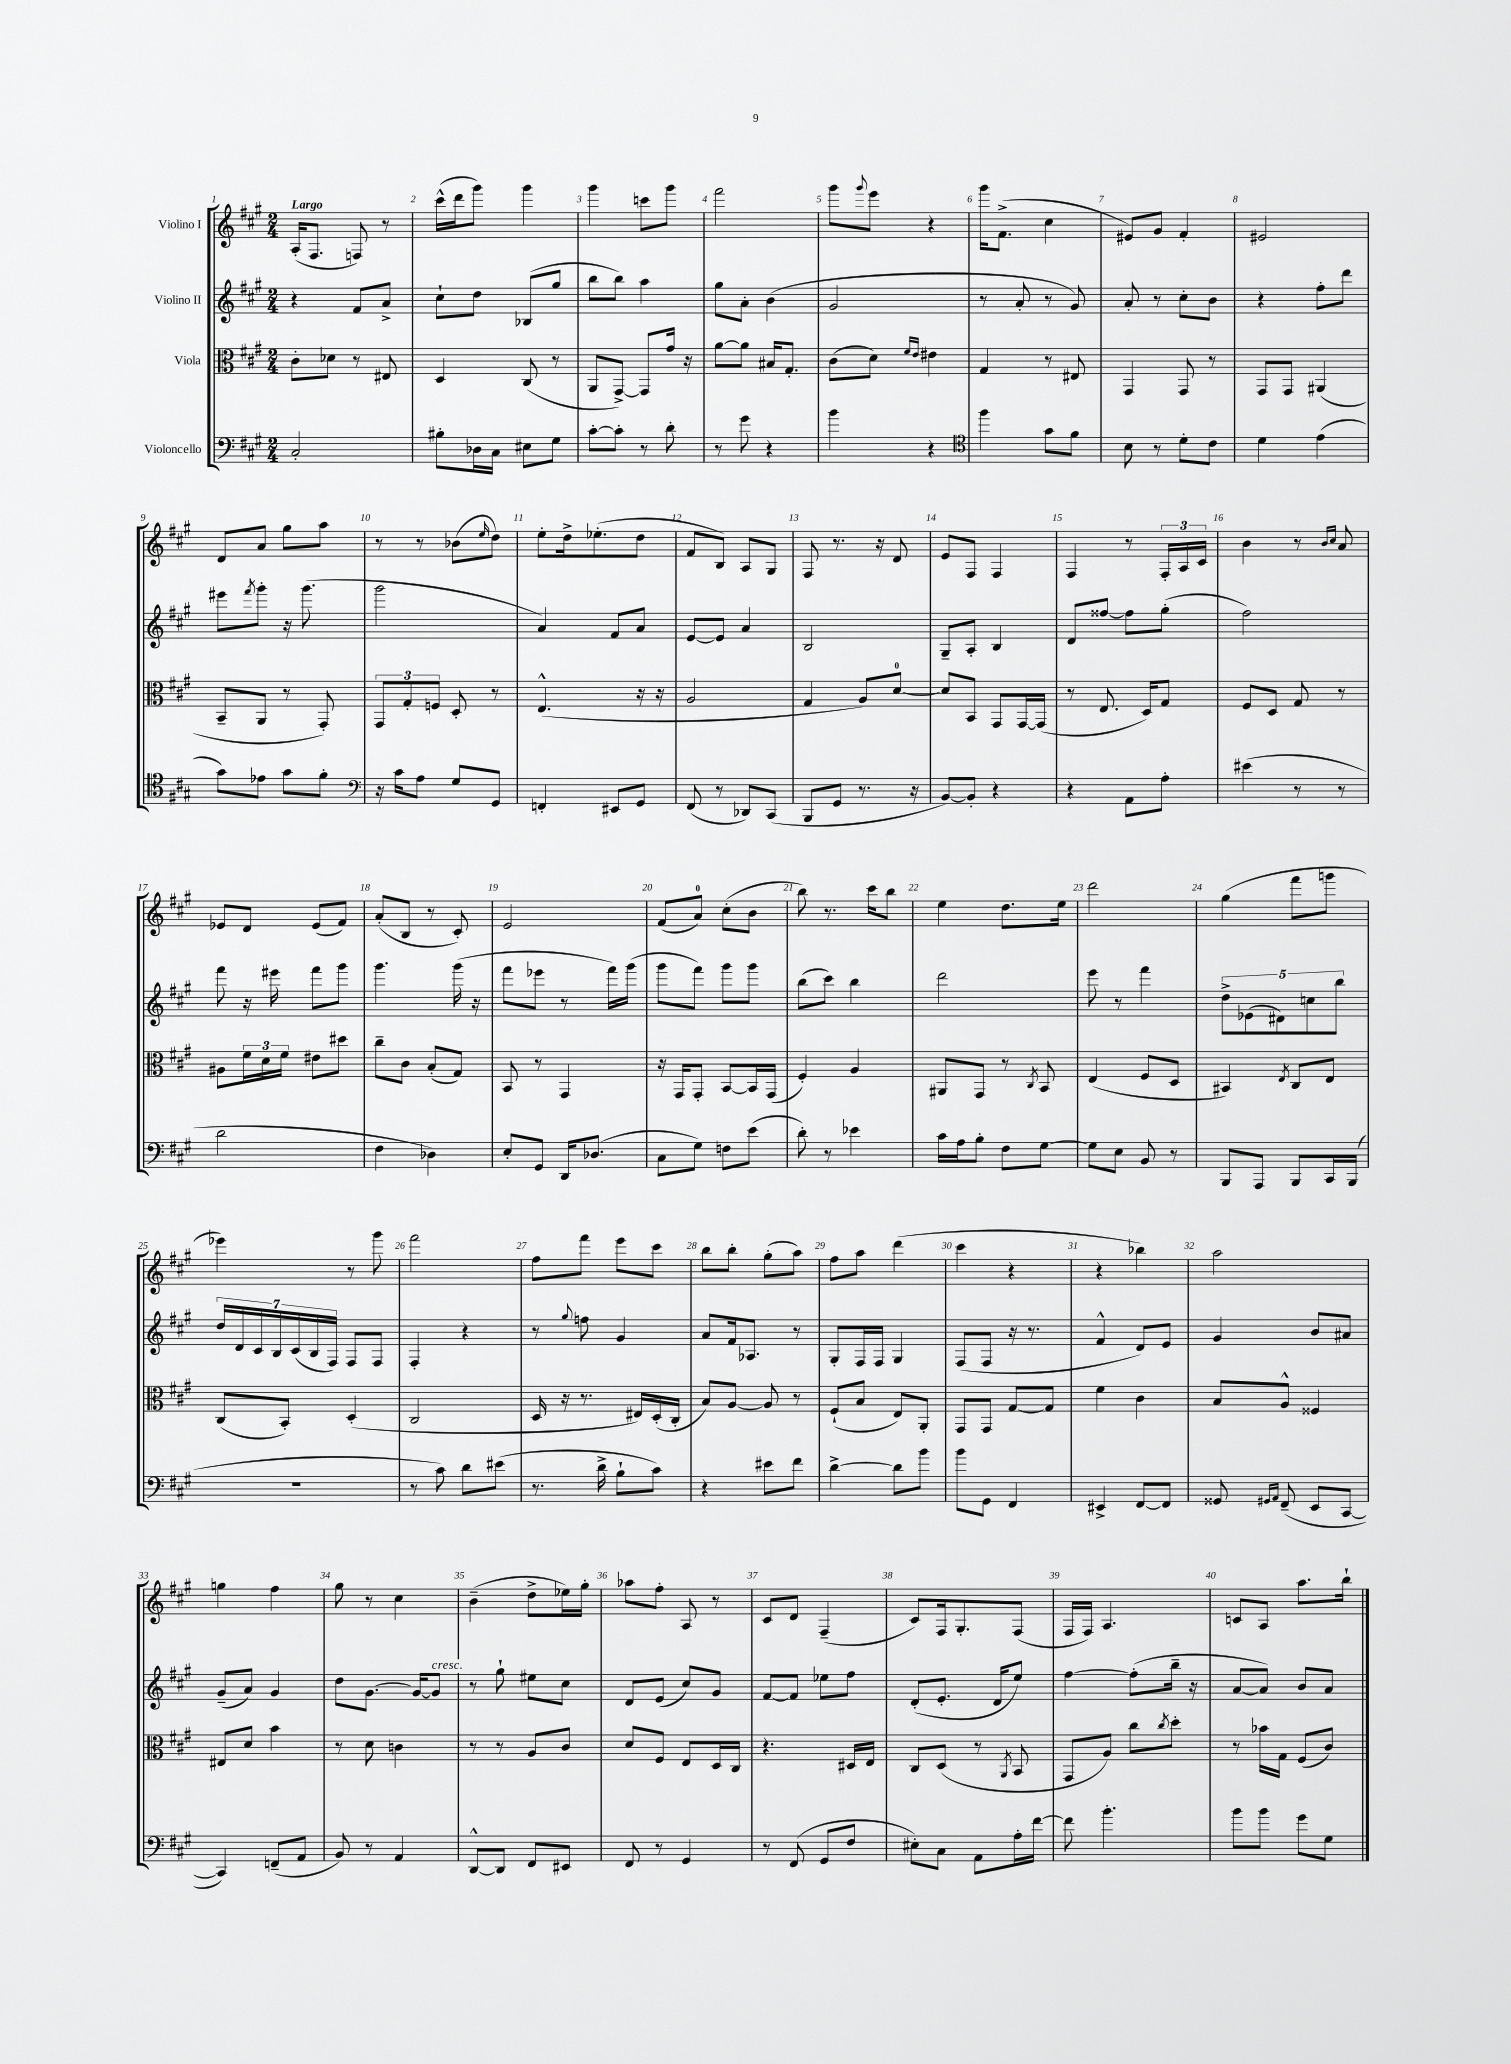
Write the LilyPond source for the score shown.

<<
\new StaffGroup <<
\new Staff = "s0" \with { instrumentName = "Violino I" } {
    \clef treble \key a \major \numericTimeSignature \time 2/4 \tempo "Largo"
    a16-.( fis8. f8) r8 |
    cis'''16-^( d'''16 gis'''8) gis'''4 |
    gis'''4 c'''8 gis'''8 |
    fis'''2 |
    gis'''8 \appoggiatura { gis'''8 } e'''8 r4 |
    gis'''16 fis'8.->( cis''4 |
    eis'8) gis'8 fis'4-. |
    eis'2 |
    d'8 a'8 gis''8 a''8 |
    r8 r8 bes'8( \grace { e''16 } d''8) |
    e''8-. d''16-> ees''8.-.( d''8 |
    fis'8 b8) a8 gis8 |
    fis8 r8. r16 d'8 |
    e'8 fis8 fis4 |
    fis4 r8 \tuplet 3/2 { fis16-. a16 cis'16 } |
    b'4 r8 \grace { b'16 cis''16 } a'8 |
    ees'8 d'8 ees'8( fis'8) |
    a'8-.( b8 r8 cis'8-.) |
    e'2 |
    fis'8( a'8-0) cis''8-.( b'8 |
    b''8) r8. cis'''16 b''8 |
    e''4 d''8. e''16 |
    d'''2 |
    gis''4( fis'''8 g'''8 |
    ees'''4) r8 gis'''8 |
    fis'''2 |
    fis''8 fis'''8 e'''8 cis'''8 |
    b''8 b''8-. gis''8-.( a''8) |
    fis''8 a''8 d'''4( |
    cis'''4 r4 |
    r4 bes''4) |
    a''2 |
    g''4 fis''4 |
    gis''8 r8 cis''4 |
    b'4--( d''8-> ees''16) gis''16-. |
    aes''8 fis''8-. a8 r8 |
    cis'8 d'8 fis4--( |
    cis'8) fis16 gis8.-. fis8( |
    fis16 fis16) a4. |
    c'8 a8 a''8. b''16-! \bar "|." |
}
\new Staff = "s1" \with { instrumentName = "Violino II" } {
    \clef treble \key a \major \numericTimeSignature \time 2/4
    r4 fis'8 a'8-> |
    cis''8-! d''8 bes8( gis''8 |
    b''8 b''8) a''4 |
    gis''8 a'8-. b'4( |
    gis'2 |
    r8 a'8-. r8 gis'8) |
    a'8-. r8 cis''8-. b'8 |
    r4 fis''8-. d'''8 |
    eis'''8 \acciaccatura { fis'''8 } gis'''8-. r16 gis'''8.( |
    gis'''2 |
    a'4) fis'8 a'8 |
    e'8~ e'8 a'4 |
    b2 |
    gis8-- a8-. b4 |
    d'8 fisis''8~ fisis''8 gis''8-.( |
    fis''2) |
    fis'''8 r16 eis'''16 fis'''8 gis'''8 |
    gis'''4. gis'''16( r16 |
    fis'''8 ees'''8 r8 fis'''16) gis'''16( |
    gis'''8 fis'''8) gis'''8 gis'''8 |
    b''8( cis'''8) b''4 |
    d'''2 |
    e'''8 r8 fis'''4 |
    \tuplet 5/4 { d''8-> ees'8( dis'8) c''8 b''8 } |
    \tuplet 7/4 { d''16 d'16 cis'16 b16 cis'16( b16 fis16) } fis8 fis8 |
    fis4-. r4 |
    r8 \appoggiatura { gis''8 } f''8 gis'4 |
    a'8 fis'16 aes8. r8 |
    gis8-. fis16 fis16 gis4 |
    fis8( fis8 r16 r8. |
    fis'4-^ d'8) e'8 |
    gis'4 b'8 ais'8 |
    gis'8--( a'8) gis'4 |
    d''8 gis'8.~ gis'16~ gis'8^\markup { \italic "cresc." } |
    r8 gis''8-! eis''8 cis''8 |
    d'8 e'8( cis''8) gis'8 |
    fis'8~ fis'8 ees''8 fis''8 |
    d'8-.( e'8.-. d'16 e''8) |
    fis''4~ fis''8-.( b''16-- r16 |
    a'8~ a'8) b'8 a'8 \bar "|." |
}
\new Staff = "s2" \with { instrumentName = "Viola" } {
    \clef alto \key a \major \numericTimeSignature \time 2/4
    cis'8-. des'8 r8 eis8 |
    d4 cis8( r8 |
    a,8 gis,8~->) gis,8 gis'16 r16 |
    a'8~ a'8 bis16 gis8.-. |
    cis'8( d'8) \grace { fis'16 e'16 } eis'4 |
    gis4 r8 eis8 |
    gis,4 gis,8 r8 |
    gis,8 gis,8 ais,4( |
    b,8-- a,8 r8 gis,8-.) |
    \tuplet 3/2 { gis,8 gis8-. f8 } d8-. r8 |
    e4.-^( r16 r16 |
    a2 |
    gis4 a8) d'8-0~ |
    d'8 b,8 gis,8 gis,16~ gis,16( |
    r8 e8. d16) gis8 |
    fis8 d8 gis8 r8 |
    ais8 \tuplet 3/2 { fis'16 d'16 fis'16 } eis'8 dis''8 |
    cis''8-- cis'8 b8-.( gis8) |
    b,8 r8 gis,4 |
    r16 gis,16 gis,8-. b,8~ b,16 gis,16( |
    fis4-.) a4 |
    ais,8 gis,8 r8 \acciaccatura { cis8 } b,8 |
    e4( fis8 d8 |
    bis,4) \acciaccatura { e8 } cis8 e8 |
    cis8( b,8-.) d4-.( |
    cis2 |
    d16 r16 r8. eis16) d16-.( cis16-. |
    b8) a8~ a8 r8 |
    fis8-!( b8 e8) a,8-. |
    gis,8 gis,8 gis8~ gis8 |
    fis'4 cis'4 |
    b8 a8-^ fisis4 |
    eis8 d'8 b'4 |
    r8 d'8 c'4 |
    r8 r8 a8 cis'8 |
    d'8 fis8 e8 d16 cis16 |
    r4. dis16 e16 |
    cis8 d8( r8 \acciaccatura { a,8 } b,8 |
    gis,8 a8) cis''8 \acciaccatura { cis''8 } d''8-. |
    r8 bes'16 gis16 fis8( cis'8) \bar "|." |
}
\new Staff = "s3" \with { instrumentName = "Violoncello" } {
    \clef bass \key a \major \numericTimeSignature \time 2/4
    cis2-. |
    bis8-. des16 cis16 eis8 gis8 |
    cis'8~-. cis'8-. r8 d'8-. |
    r8 gis'8 r4 |
    b'4 r4 |
    \clef tenor fis''4 gis'8 fis'8 |
    b8 r8 d'8-. cis'8 |
    d'4 e'4( |
    gis'8) ees'8 gis'8 fis'8-. |
    \clef bass r16 cis'16 a8 gis8 gis,8 |
    f,4-. eis,8 gis,8 |
    fis,8( r8 des,8) cis,8( |
    b,,8 gis,8 r8. r16 |
    b,8~) b,8-. r4 |
    r4 a,8 a8-. |
    eis'4( r8 r8 |
    d'2 |
    fis4 des4) |
    e8-. gis,8 d,16 des8.( |
    cis8 gis8) f8 e'8( |
    d'8-.) r8 ees'4 |
    cis'16 a16 b8-. fis8 gis8~ |
    gis8 e8 b,8 r8 |
    b,,8 a,,8 b,,8 cis,16 b,,16( |
    r2 |
    r8 cis'8) d'8 eis'8( |
    r8. d'16-> b8-! cis'8) |
    r4 eis'8 fis'8 |
    d'4~-> d'8 b'8 |
    b'8 gis,8 fis,4 |
    eis,4-> fis,8~ fis,8 |
    gisis,8 \grace { gis,16 a,16 } fis,8--( e,8 cis,8~ |
    cis,4) f,8--( a,8 |
    b,8) r8 a,4 |
    d,8~-^ d,8 fis,8 eis,8 |
    fis,8 r8 gis,4 |
    r8 fis,8( gis,8 fis8 |
    eis8-.) cis8 a,8 a16-. fis'16~ |
    fis'8 b'4.-. |
    b'8 b'8 gis'8 gis8 \bar "|." |
}
>>
>>
\layout { \context { \Score \override BarNumber.break-visibility = ##(#f #t #t) barNumberVisibility = #all-bar-numbers-visible } }
